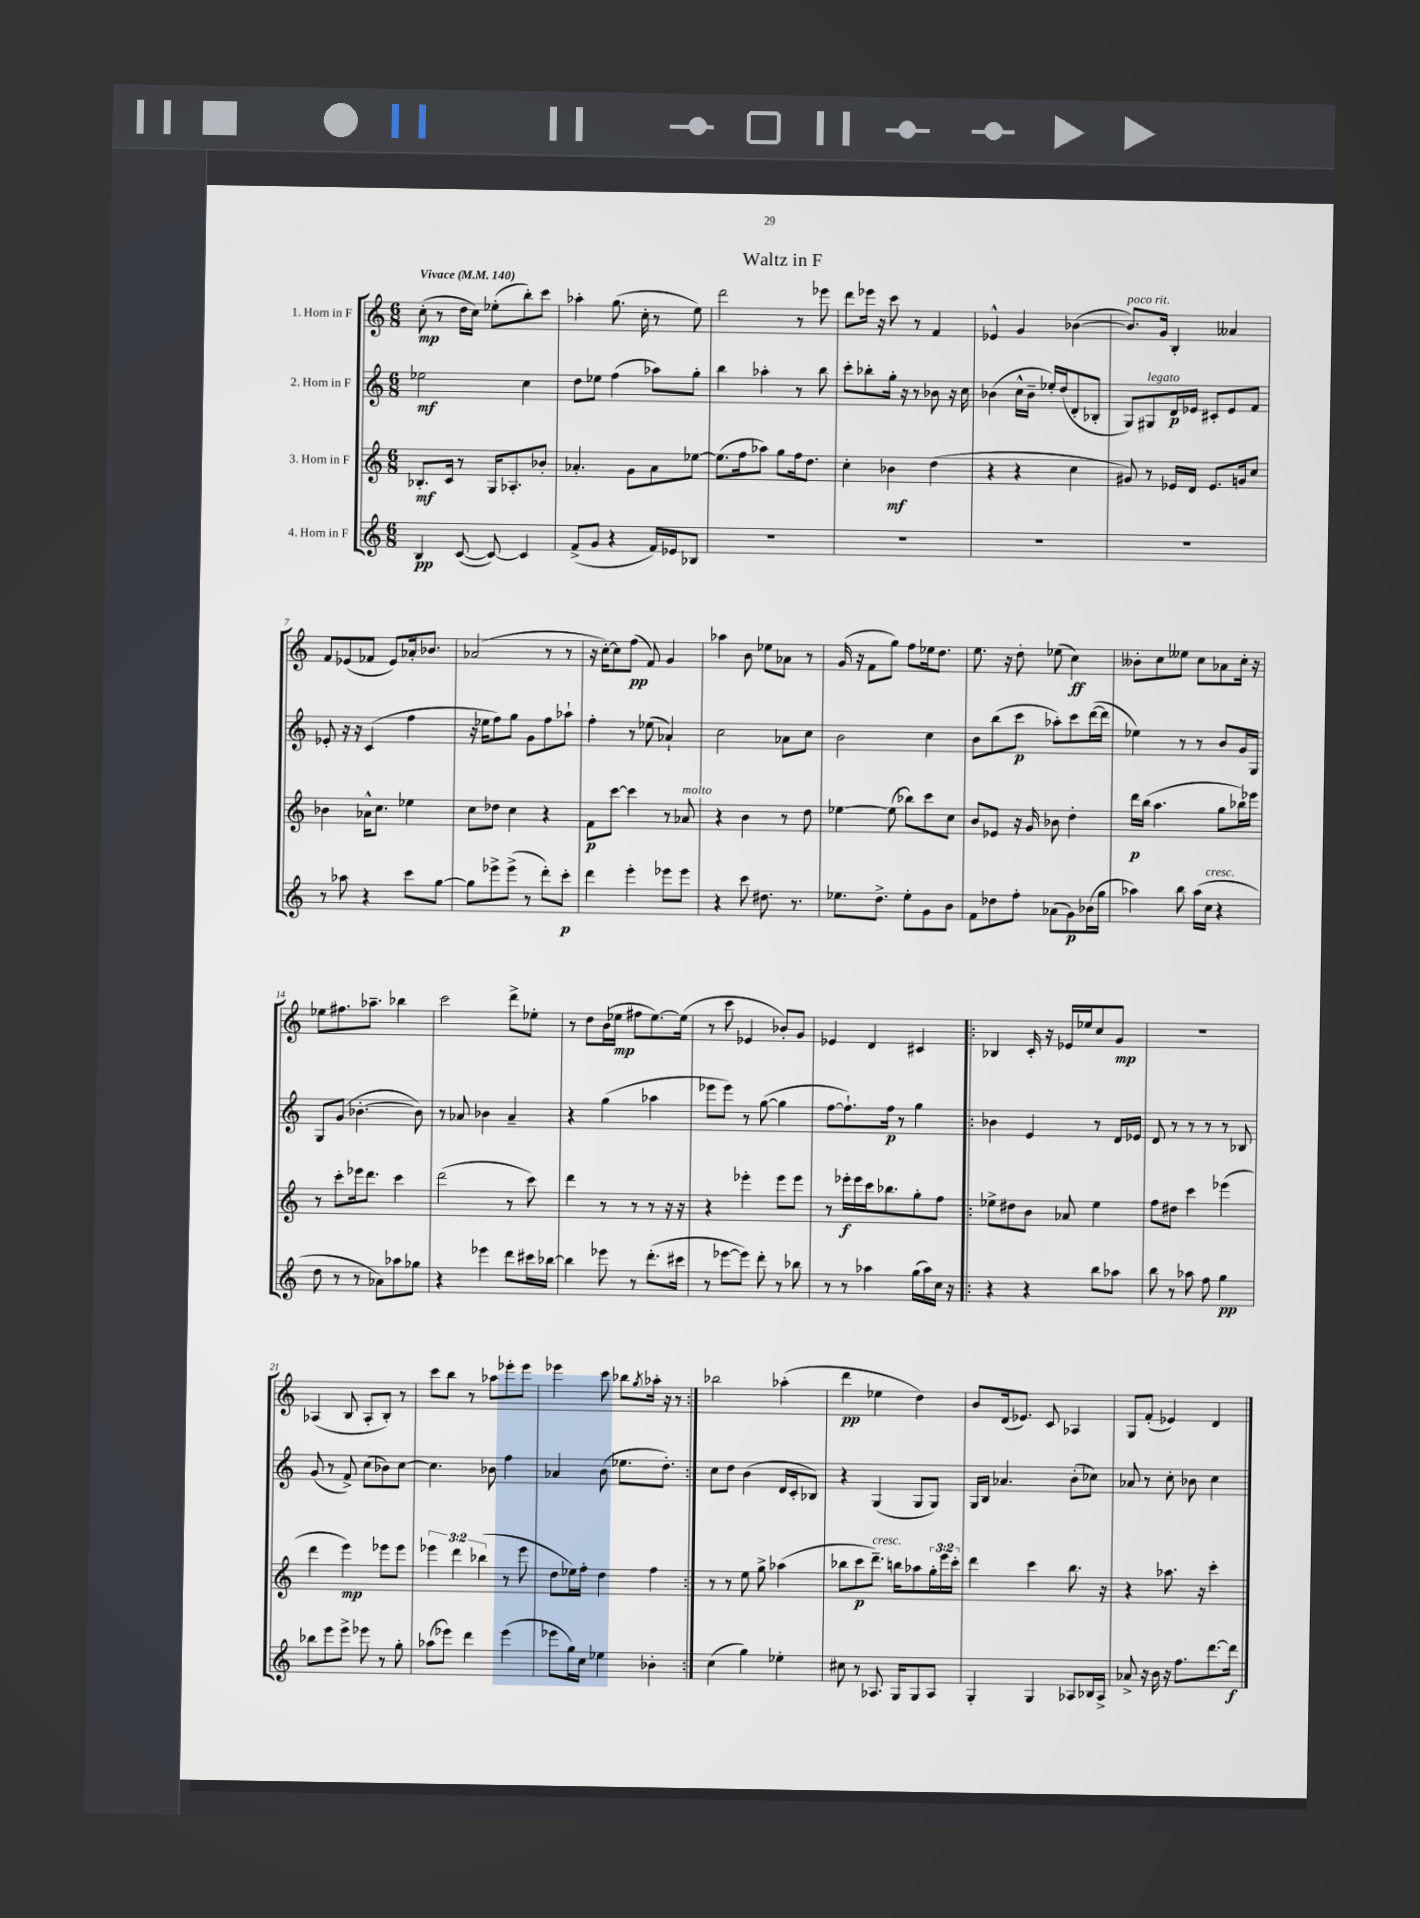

**kern	**dynam	**kern	**dynam	**kern	**dynam	**kern	**dynam
*part4	*part4	*part3	*part3	*part2	*part2	*part1	*part1
*staff4	*staff4	*staff3	*staff3	*staff2	*staff2	*staff1	*staff1
*I"4. Horn in F	*	*I"3. Horn in F	*	*I"2. Horn in F	*	*I"1. Horn in F	*
*clefG2	*	*clefG2	*	*clefG2	*	*clefG2	*
*k[]	*	*k[]	*	*k[]	*	*k[]	*
*M6/8	*	*M6/8	*	*M6/8	*	*M6/8	*
*MM140	*	*MM140	*	*MM140	*	*MM140	*
=1	=1	=1	=1	=1	=1	=1	=1
!	!	!	!	!	!	!LO:TX:a:B:t=Vivace	!
4B/	pp	8.B-X'/L	mf	2ee-X\	mf	(8cc'\	mp
.	.	.	.	.	.	8r	.
.	.	16c/Jk	.	.	.	.	.
([8c/	.	8r	.	.	.	16dd\LL	.
.	.	.	.	.	.	16cc\JJ)	.
8c/_)	.	16G/KL	.	.	.	(8ee-X'\L	.
.	.	8.A-X'/	.	.	.	.	.
4c/]	.	.	.	4cc\	.	8bb'\)	.
.	.	8b-X'/J	.	.	.	8ccc\J	.
=2	=2	=2	=2	=2	=2	=2	=2
(8f^/L	.	4.a-X'/	.	8dd\L	.	4aa-X'\	.
8g/J	.	.	.	8ee-X\J	.	.	.
4r	.	.	.	(4ff\	.	(8.gg\	.
.	.	8g\L	.	.	.	.	.
.	.	.	.	.	.	16cc'\	.
16f/LL)	.	8a-\	.	8aa-X\L)	.	8r	.
16e-X/J	.	.	.	.	.	.	.
8B-X/J	.	[8ee-X\J	.	8gg'\J	.	8ee\)	.
=3	=3	=3	=3	=3	=3	=3	=3
2.r	.	(8.ee-\L]	.	4bb\	.	2ddd\	.
.	.	16ff\k	.	.	.	.	.
.	.	8aa-X\J)	.	4aa-X'\	.	.	.
.	.	8gg\L	.	.	.	.	.
.	.	16ff\k	.	8r	.	8r	.
.	.	8.dd\J	.	.	.	.	.
.	.	.	.	8bb\	.	8eee-X\	.
=4	=4	=4	=4	=4	=4	=4	=4
2.r	.	4cc'\	.	8ccc'\L	.	8ddd\L	.
.	.	.	.	8bb-X'\	.	16eee-X\Jk	.
.	.	.	.	.	.	16r	.
.	.	4b-X\	mf	16gg'\Jk	.	8ccc\	.
.	.	.	.	16r	.	.	.
.	.	.	.	8r	.	8r	.
.	.	(4dd\	.	8b-X\	.	4f/	.
.	.	.	.	16r	.	.	.
.	.	.	.	16cc\	.	.	.
=5	=5	=5	=5	=5	=5	=5	=5
2.r	.	4r	.	(4b-X\	.	4e-X^^/	.
.	.	4r	.	16cc^^\LL	.	4g/	.
.	.	.	.	16b-~\JJ	.	.	.
.	.	.	.	16ee-X'/LL)	.	.	.
.	.	.	.	(16dd/J	.	.	.
.	.	4cc\	.	8d'/	.	([4b-X\	.
.	.	.	.	8B-X'/J	.	.	.
=6	=6	=6	=6	=6	=6	=6	=6
!	!	!	!	!	!	!LO:TX:a:i:t=poco rit.	!
2.r	.	8g#X/)	.	8G/L)	.	8.b-/L])	.
!	!	!	!	!LO:TX:a:i:t=legato	!	!	!
.	.	8r	.	8G#X/	.	.	.
.	.	.	.	.	.	16g/Jk	.
.	.	16e-X/LL	.	16d/L	p	4B'/	.
.	.	16d/JJ	.	16e-X/JJ	.	.	.
.	.	8.e-/L	.	8c#X'/L	.	.	.
.	.	.	.	8e-/	.	4a--X/	.
.	.	16gn/k	.	.	.	.	.
.	.	8cc/J	.	8f/J	.	.	.
!!LO:LB:g=z
=7	=7	=7	=7	=7	=7	=7	=7
8r	.	4b-X\	.	8e-X'/	.	8f/L	.
8aa-X\	.	.	.	16r	.	(8e-X/	.
.	.	.	.	16r	.	.	.
4r	.	16a-X^^\KL	.	(4c/	.	8f-X/J	.
.	.	8.cc\J	.	.	.	.	.
.	.	.	.	.	.	8e-/L)	.
8ccc\L	.	4ee-X\	.	4ff\	.	16a-X'/k	.
.	.	.	.	.	.	8.b-X/J	.
[8gg\J	.	.	.	.	.	.	.
=8	=8	=8	=8	=8	=8	=8	=8
8gg\L]	.	8cc\L	.	16r	.	(2a-X/	.
.	.	.	.	16ee-X\KL	.	.	.
8eee-X^\	.	8dd-X\J	.	8ff\)	.	.	.
(8eee-^\J	.	4cc\	.	8gg\J	.	.	.
8r	.	.	.	8g\L	.	.	.
8ddd'\L)	.	4r	.	8ff\	.	8r	.
8ccc'\J	p	.	.	8aa-X`\J	.	8r	.
=9	=9	=9	=9	=9	=9	=9	=9
4ddd\	.	8f\L	p	4ff'\	.	16r	.
.	.	.	.	.	.	[16cc'\KL)	.
.	.	[8ccc\J	.	.	.	8cc\]	.
4eee'\	.	4ccc\]	.	8r	.	(8ff\J	pp
.	.	.	.	(8ee-X\	.	8f/)	.
8eee-X\L	.	8r	.	4a-X`/)	.	4g/	.
!	!	!LO:TX:a:i:t=molto	!	!	!	!	!
8eee-\J	.	8a-X/	.	.	.	.	.
=10	=10	=10	=10	=10	=10	=10	=10
4r	.	4r	.	2cc\	.	4aa-X\	.
8ccc\	.	4b\	.	.	.	8b\	.
8.dd#X\	.	.	.	.	.	8ee-X\L	.
.	.	8r	.	8a-X\L	.	8a-X\J	.
8.r	.	.	.	.	.	.	.
.	.	8dd\	.	8cc\J	.	8r	.
=11	=11	=11	=11	=11	=11	=11	=11
8.ee-X\L	.	[4ee-X\	.	2b\	.	(16g/	.
.	.	.	.	.	.	16r	.
.	.	.	.	.	.	8f\L	.
8.dd^\J	.	.	.	.	.	.	.
.	.	(8ee-\]	.	.	.	8gg\J)	.
8ee-'\L	.	8bb-X\L)	.	.	.	8ff\L	.
8g\	.	8ccc\	.	4cc\	.	16ee-X\k	.
.	.	.	.	.	.	8.dd\J	.
8b\J	.	8cc\J	.	.	.	.	.
=12	=12	=12	=12	=12	=12	=12	=12
8f\L	.	8b/L	.	8b\L	.	8.ee\	.
8dd-X\	.	8e-X/J	.	(8bb\	.	.	.
.	.	.	.	.	.	16r	.
8ff'\J	.	16r	.	8ccc\J	p	8dd'\	.
.	.	16g/	.	.	.	.	.
(8a-X\L	.	8b-X\	.	8aa-X'\L)	.	(8ee-X\	.
8g\)	p	4dd'\	.	8ccc\	.	4cc\)	ff
(16b-X\L	.	.	.	([16ddd\L	.	.	.
16gg\JJ	.	.	.	16ddd\JJ]	.	.	.
=13	=13	=13	=13	=13	=13	=13	=13
4aa-X\)	.	16ddd\LL	p	4ee-X\)	.	8b--X'\L	.
.	.	(16bb\JJ	.	.	.	.	.
.	.	4.aa\	.	.	.	8cc\	.
8bb\	.	.	.	8r	.	8ee--X\J	.
(16aa-\LL	.	.	.	8r	.	8cc\L	.
!LO:TX:a:i:t=cresc.	!	!	!	!	!	!	!
16cc\JJ	.	.	.	.	.	.	.
4r	.	8gg\L	.	8b/L	.	8a-X\	.
.	.	16bb-X\L)	.	16g/L	.	16cc'\Jk	.
.	.	16eee-X\JJ	.	16G/JJ	.	16r	.
!!LO:LB:g=z
=14	=14	=14	=14	=14	=14	=14	=14
8dd\	.	8r	.	8G/L	.	8ee-X\L	.
8r	.	8ccc'\L	.	(8g/J	.	8.ff#X\	.
8r	.	16eee-X\k	.	[4.b-X'\	.	.	.
.	.	8.ddd\J	.	.	.	8.aa-X~\J	.
8a-X\L)	.	.	.	.	.	.	.
8aa-X\	.	4ccc\	.	.	.	4bb-X\	.
8gg-X\J	.	.	.	8b-\])	.	.	.
=15	=15	=15	=15	=15	=15	=15	=15
4r	.	(2ddd\	.	8r	.	2ccc\	.
.	.	.	.	8a-X/	.	.	.
4eee-X\	.	.	.	4b-X\	.	.	.
8ddd\L	.	8r	.	4a-~/	.	8ddd^\L	.
16ccc#X\L	.	8ccc\)	.	.	.	8ee-X'\J	.
[16bb-X\JJ	.	.	.	.	.	.	.
=16	=16	=16	=16	=16	=16	=16	=16
4bb-\]	.	4ddd\	.	4r	.	8r	.
.	.	.	.	.	.	8dd\L	.
8eee-X\	.	8r	.	(4gg\	.	(16b\L	.
.	.	.	.	.	.	16ee-X\JJ	mp
8r	.	8r	.	.	.	8ff#X\L	.
(8.ddd'\L	.	8r	.	4aa-X\	.	[8.ee-\)	.
.	.	16r	.	.	.	.	.
16ccc#X\Jk	.	16r	.	.	.	(16ee-\Jk]	.
=17	=17	=17	=17	=17	=17	=17	=17
8r	.	4r	.	8eee-X\L	.	8r	.
[8eee-X\L	.	.	.	8eee-\J)	.	8ccc\	.
8eee-\J])	.	4eee-X'\	.	8r	.	4e-X/	.
8ddd'\	.	.	.	([8gg\	.	.	.
8r	.	8eee-\L	.	4gg\]	.	8b-X'/L)	.
8bb-X\	.	8eee-\J	.	.	.	8g/J	.
=18	=18	=18	=18	=18	=18	=18	=18
8r	.	8r	.	[8ff\L	.	4e-X/	.
8r	.	16eee-X'\LL	f	8.ff`\])	.	.	.
.	.	16eee-\	.	.	.	.	.
4aa-X\	.	16ccc\J	.	.	.	4d/	.
.	.	8.bb-X\	.	16ff\Jk	p	.	.
.	.	.	.	8r	.	.	.
(16gg\LL	.	8gg'\	.	4gg\	.	4c#X/	.
16aa-\)	.	.	.	.	.	.	.
16cc\JJ	.	8ff\J	.	.	.	.	.
16r	.	.	.	.	.	.	.
=19!|:	=19!|:	=19!|:	=19!|:	=19!|:	=19!|:	=19!|:	=19!|:
4r	.	8ee-X^\L	.	4b-X\	.	4B-X/	.
.	.	8dd#X\	.	.	.	.	.
4r	.	8b\J	.	4e/	.	16c'/	.
.	.	.	.	.	.	16r	.
.	.	8a-X/	.	.	.	16e-X/LL	.
.	.	.	.	.	.	16ee-X/J	.
8bb\L	.	4ee-\	.	8r	.	8cc/	.
8aa-X\J	.	.	.	16d/LL	.	8g/J	mp
.	.	.	.	16e-X/JJ	.	.	.
=20	=20	=20	=20	=20	=20	=20	=20
8bb\	.	8ff\L	.	8d/	.	2.r	.
8r	.	8dd#X\J	.	8r	.	.	.
8aa-X\	.	4ccc\	.	8r	.	.	.
8ff\	.	.	.	8r	.	.	.
4gg\	pp	(4eee-X\	.	8r	.	.	.
.	.	.	.	8B-X/	.	.	.
!!LO:LB:g=z
=21	=21	=21	=21	=21	=21	=21	=21
8bb-X\L	.	4ddd\	.	(8g/	.	(4A-X/	.
8eee\	.	.	.	8r	.	.	.
8eee^\J	.	4eee\)	mp	8f^/)	.	8B/	.
8eee-X\	.	.	.	(8cc\L	.	8A-'/L	.
8r	.	8eee-X\L	.	8b-X\)	.	8B'/J)	.
8gg'\	.	8eee-\J	.	[8cc\J	.	8r	.
=22	=22	=22	=22	=22	=22	=22	=22
(8aa-X\L	.	6eee-X\	.	4.cc\]	.	8ccc\L	.
8eee-X\J)	.	.	.	.	.	8bb\J	.
.	.	6ddd\	.	.	.	.	.
4ddd\	.	.	.	.	.	8r	.
.	.	(6bb-X\	.	.	.	.	.
.	.	.	.	8b-X\	.	8aa-X\L	.
(4eee-\	.	8r	.	4ff\	.	8eee-X'\	.
.	.	8eee-\	.	.	.	8eee-\J	.
=23	=23	=23	=23	=23	=23	=23	=23
8eee-X\L	.	8dd\L	.	4a-X/	.	4eee-X\	.
16gg\L)	.	16ee-X\L)	.	.	.	.	.
16cc\JJ	.	16ff'\JJ	.	.	.	.	.
4ee-X\	.	4dd\	.	(8b\	.	8ccc\	.
.	.	.	.	8.ee-X\L	.	8bb-X\L	.
.	.	.	.	.	.	8qgg/	.
4b-X'\	.	4ff\	.	.	.	16aa-X'\Jk	.
.	.	.	.	8.dd'\J)	.	16r	.
.	.	.	.	.	.	8r	.
=24:|!	=24:|!	=24:|!	=24:|!	=24:|!	=24:|!	=24:|!	=24:|!
(4cc\	.	8r	.	8cc\L	.	2bb-X\	.
.	.	8r	.	8dd\J	.	.	.
4gg\)	.	8ee\	.	(4b\	.	.	.
.	.	8gg^\	.	.	.	.	.
4ee-X'\	.	(4aa-X\	.	16d/LL	.	(4aa-X'\	.
.	.	.	.	16c'/J	.	.	.
.	.	.	.	8B-X/J)	.	.	.
=25	=25	=25	=25	=25	=25	=25	=25
8cc#X\	.	8bb-X\L	.	4r	.	4ddd\	pp
8r	.	8ccc\	p	.	.	.	.
!	!	!LO:TX:a:i:t=cresc.	!	!	!	!	!
8.A-X/	.	8.ddd~\J)	.	(4G/	.	4ee-X\	.
16G/KL	.	16bbn\KL	.	.	.	.	.
8G/	.	8aa-X\	.	8G/L	.	4dd\)	.
8A-/J	.	24gg'\L	.	8G/J)	.	.	.
.	.	24eee\	.	.	.	.	.
.	.	24ccc'\JJ	.	.	.	.	.
=26	=26	=26	=26	=26	=26	=26	=26
4G'/	.	4ddd\	.	16G/LL	.	8b/L	.
.	.	.	.	16B/JJ	.	.	.
.	.	.	.	4.a-X/	.	(16d/k	.
.	.	.	.	.	.	8.e-X/J)	.
4G/	.	4ccc\	.	.	.	.	.
.	.	.	.	.	.	8c/	.
8A-X/L	.	8.bb\	.	(8b'\L	.	4A-X/	.
16B-X/L	.	.	.	8cc-X\J)	.	.	.
16A-^/JJ	.	16r	.	.	.	.	.
=27	=27	=27	=27	=27	=27	=27	=27
8a-X^/	.	4r	.	8a-X/	.	8G/L	.
16r	.	.	.	8r	.	(8f'/J	.
16b\	.	.	.	.	.	.	.
16r	.	8.aa-X\	.	8cc'\	.	4e-X/)	.
8.ff\L	.	.	.	.	.	.	.
.	.	.	.	8b-X\	.	.	.
.	.	16r	.	.	.	.	.
[8.ddd\	.	4ccc'\	.	4cc\	.	4d/	.
16ddd\Jk]	f	.	.	.	.	.	.
==	==	==	==	==	==	==	==
*-	*-	*-	*-	*-	*-	*-	*-
